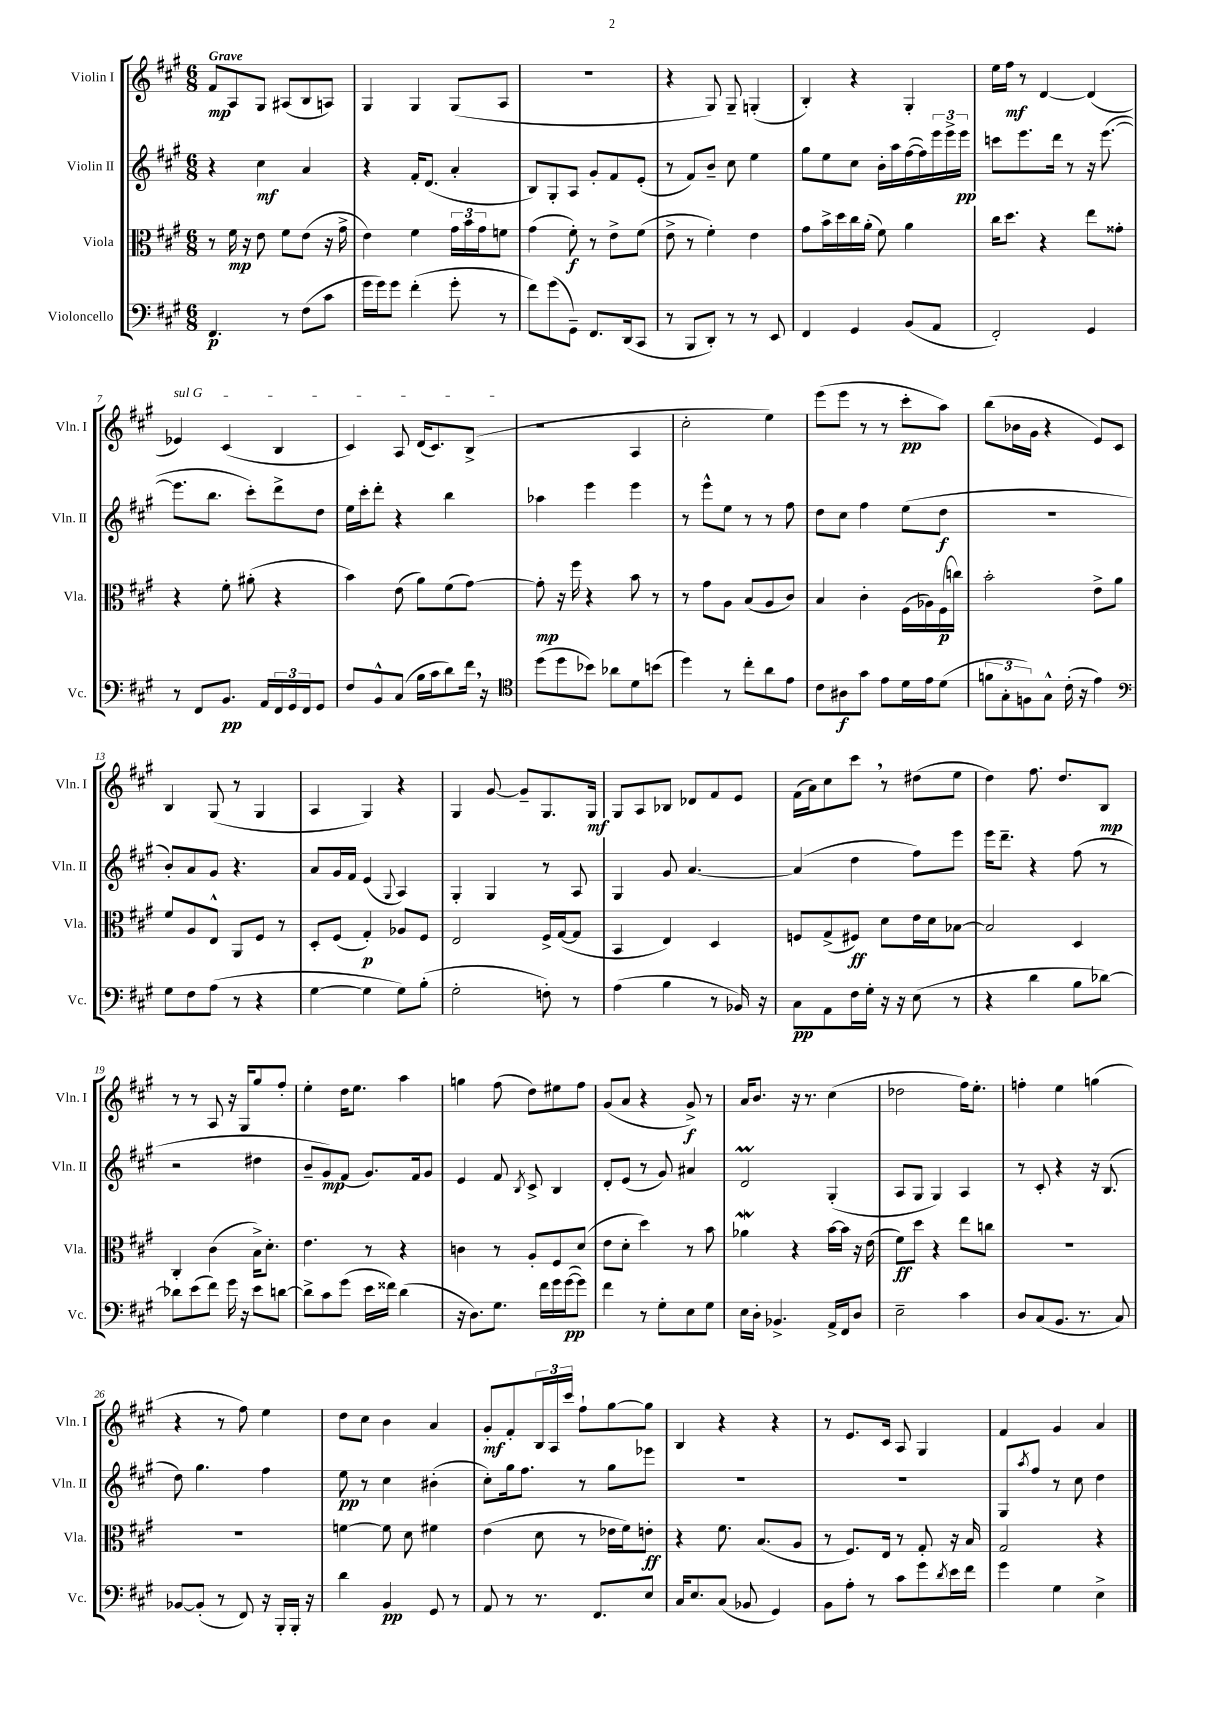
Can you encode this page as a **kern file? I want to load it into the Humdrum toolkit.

**kern	**kern	**kern	**kern
*staff4	*staff3	*staff2	*staff1
*clefF4	*clefC3	*clefG2	*clefG2
*k[f#c#g#]	*k[f#c#g#]	*k[f#c#g#]	*k[f#c#g#]
*M6/8	*M6/8	*M6/8	*M6/8
4.FF#	8r	4r	8f#
.	16f#	.	8A
.	16r	.	.
.	8e	4cc#	8G#
8r	8f#	.	(8A#
(8F#	(8e	4a	8B
8c#	16r	.	8A)
.	16g#^	.	.
=	=	=	=
16g#	4e)	4r	4G#
16g#)	.	.	.
8g#	.	.	.
(4f#'	4f#	16f#'	4G#
.	.	(8.d	.
8g#'	24g#	4a'	(8G#
.	24b	.	.
.	24g#	.	.
8r	8f	.	8A
=	=	=	=
8f#)	(4g#	8B)	2.r
(8g#	.	8G#'	.
8GG#~)	8f#')	8A	.
8.FF#	8r	8g#'	.
.	8e^	8f#	.
(16DD	.	.	.
8CC#	(8f#	(8e'	.
=	=	=	=
8r	8e^	8r	4r
8BBB	8r	8f#)	.
8DD')	4f#')	8b~	8G#)
8r	.	8cc#	8G#~
8r	4e	4ee	(4G'
8EE	.	.	.
=	=	=	=
4FF#	8g#	8gg#	4B')
.	16b^	8ee	.
.	16dd	.	.
4GG#	16cc#	8cc#	4r
.	(16a'	.	.
.	8f#)	16b'	.
.	.	16aa	.
(8BB	4a	([16ff#	4G#'
.	.	16ff#])	.
8AA	.	24eee	.
.	.	24eee^	.
.	.	24eee	.
=	=	=	=
2FF#')	16cc#	8ccc	16ee
.	8.dd	.	16ff#
.	.	8.eee	8r
.	4r	.	[4d
.	.	16ddd	.
.	.	8r	.
4GG#	8ee	16r	(4d]
.	.	([8.eee	.
.	8g##'	.	.
=	=	=	=
8r	4r	8.eee]	4e-)
8FF#	.	.	.
.	.	8.bb	.
8.BB	8f#'	.	(4c#
.	(8a#'	8ccc#')	.
16AA	.	.	.
24FF#	4r	8ddd^	4B
24GG#	.	.	.
24FF#	.	.	.
8GG#	.	8dd	.
=	=	=	=
8F#	4b)	16ee	4c#)
.	.	16ccc#'	.
8BB^^	.	8ddd'	.
(8C#	(8e	4r	8A
16B	8a)	.	(16d
16c#	.	.	8.c#)
8d)	(8f#	4bb	.
16f#	[8g#)	.	(8B^
16r	.	.	.
=	=	=	=
*clefC4	*	*	*
(8dd	8g#']	4aa-	2r
8dd	16r	.	.
.	16ff#	.	.
8b-)	4r	4eee	.
8a-	.	.	.
8d	8b	4eee	4A
(8b	8r	.	.
=	=	=	=
4dd)	8r	8r	2cc#'
.	8g#	8eee^^	.
8r	8A	8ee	.
8cc#'	(8B	8r	.
8a	8A	8r	4ee)
8e	8c#)	8ff#	.
=	=	=	=
8c#	4B	8dd	(8eee
8A#	.	8cc#	8eee
8g#	4c#'	4ff#	8r
8e	.	.	8r
16d	(16F#	(8ee	8ccc#'
16e	16A-)	.	.
(8d	(16F#	8dd	8aa)
.	16cc)	.	.
=	=	=	=
12f	2b'	2.r	(8bb
12G#'	.	.	.
.	.	.	16b-
12F)	.	.	.
.	.	.	16g#
8G#^^	.	.	4r
(16c#'	.	.	.
16r	.	.	.
4e)	8e^	.	8e)
.	8a	.	8c#
=	=	=	=
*clefF4	*	*	*
8G#	8f#	8b')	4B
8F#	8A	8a	.
(8A	8E^^	8g#	(8G#
8r	8AA	4.r	8r
4r	8F#	.	4G#
.	8r	.	.
=	=	=	=
[4G#	8D'	8a	4A
.	(8F#	16g#	.
.	.	16f#	.
4G#]	4G#')	(4e	4G#)
.	.	8qqG#	.
8G#)	8A-	4A)	4r
(8B'	8F#	.	.
=	=	=	=
2G#'	2E	4G#'	4G#
.	.	4G#	[8g#
.	.	.	8g#~]
8F')	16F#^	8r	8.G#
.	([16G#	.	.
8r	8G#]	8A	.
.	.	.	16G#
=	=	=	=
(4A	4BB	4G#	8G#
.	.	.	8A
4B	4E)	8g#	8B-
.	.	[4.a	8d-
8r	4D	.	8f#
16BB-)	.	.	8e
16r	.	.	.
=	=	=	=
8C#	8F	(4a]	(16f#
.	.	.	16a)
8AA	(8G#^	.	8cc#
16F#	8F#)	4dd	8ccc#
16G#'	.	.	.
16r	8d	.	8r
16r	.	.	.
(8E	16e	8ff#)	(8dd#
.	16d	.	.
8r	[8B-	8eee	8ee
=	=	=	=
4r	2B-]	16eee	4dd)
.	.	8.ddd~	.
4d	.	4r	8.ff#
.	.	.	8.dd
8B	4D	(8ff#	.
[8d-)	.	8r	8B
=	=	=	=
8d-]	4C#'	2r	8r
(8e	.	.	8r
8f#)	(4c#	.	8A
16g#	.	.	16r
16r	.	.	16G#
8e	16B^)	4dd#	8gg#
.	8.d'	.	.
[8d	.	.	8ff#'
=	=	=	=
8d^]	4.e	8b~	4ee'
8c#	.	8g#)	.
(8g#	.	(8f#	16dd
.	.	.	8.ee
16e	8r	8.g#)	.
16f##)	.	.	.
(4d	4r	.	4aa
.	.	16f#	.
.	.	8g#	.
=	=	=	=
16r	4c	4e	4gg
8.D)	.	.	.
8.G#	8r	8f#	(8ff#
.	.	8qB	.
.	8A'	8c#^	8dd)
16f#	.	.	.
16g#	8F#	4B	8ee#
([16g#	.	.	.
8g#])	(8d	.	8ff#
=	=	=	=
4f#	8e	8d'	(8g#
.	8d'	(8e	8a
8r	4dd)	8r	4r
8G#'	.	8g#)	.
8E	8r	4a#	8g#^)
8G#	8b	.	8r
=	=	=	=
16E	4a-	2d	16a
16D'	.	.	8.b
4.BB-^	.	.	.
.	4r	.	16r
.	.	.	8.r
16AA^	[16b	(4G#'	(4cc#
16FF#	16b]	.	.
8D	16r	.	.
.	(16e	.	.
=	=	=	=
2E~	8f#)	8A	2dd-
.	8dd	8G#	.
.	4r	4G#)	.
4c#	8ee	4A	16ff#)
.	.	.	8.ee'
.	8cc	.	.
=	=	=	=
8D	2.r	8r	4ff'
(8C#	.	8c#'	.
8.BB	.	4r	4ee
8.r	.	.	.
.	.	16r	(4gg
.	.	(8.B	.
8C#)	.	.	.
=	=	=	=
[8BB-	2.r	8dd)	4r
(8BB-']	.	4.gg#	.
8r	.	.	8r
8FF#)	.	.	8ff#)
16r	.	4ff#	4ee
16BBB'	.	.	.
16BBB'	.	.	.
16r	.	.	.
=	=	=	=
4d	[4f	8ee	8dd
.	.	8r	8cc#
4BB	8f]	4cc#	4b
.	8d	.	.
8GG#	4f#	(4b#'	4a
8r	.	.	.
=	=	=	=
8AA	(4e	8cc#')	8g#'
8r	.	16gg#	8f#'
.	.	8.ff#	.
8.r	8d	.	24B
.	.	.	24A
.	.	.	24ccc#
.	8r	8r	8ff#`
8.FF#	.	.	.
.	16e-	8gg#	[8gg#
.	16f#)	.	.
8E	8e'	8eee-	8gg#]
=	=	=	=
16C#	4r	2.r	4B
8.E	.	.	.
(8C#	8.f#	.	4r
8BB-	.	.	.
.	(8.B	.	.
4GG#)	.	.	4r
.	8A	.	.
=	=	=	=
8BB	8r	2.r	8r
8A'	8.F#)	.	8.e
8r	.	.	.
.	16E	.	16c#
8c#	8r	.	8A
8g#	8G#'	.	4G#
8qd	.	.	.
16e	16r	.	.
16f#	16B	.	.
=	=	=	=
4g#	2G#	8G#	4f#
.	.	8qaa	.
.	.	8ff#	.
4G#	.	8r	4g#
.	.	8cc#	.
4E^	4r	4dd	4a
==	==	==	==
*-	*-	*-	*-
